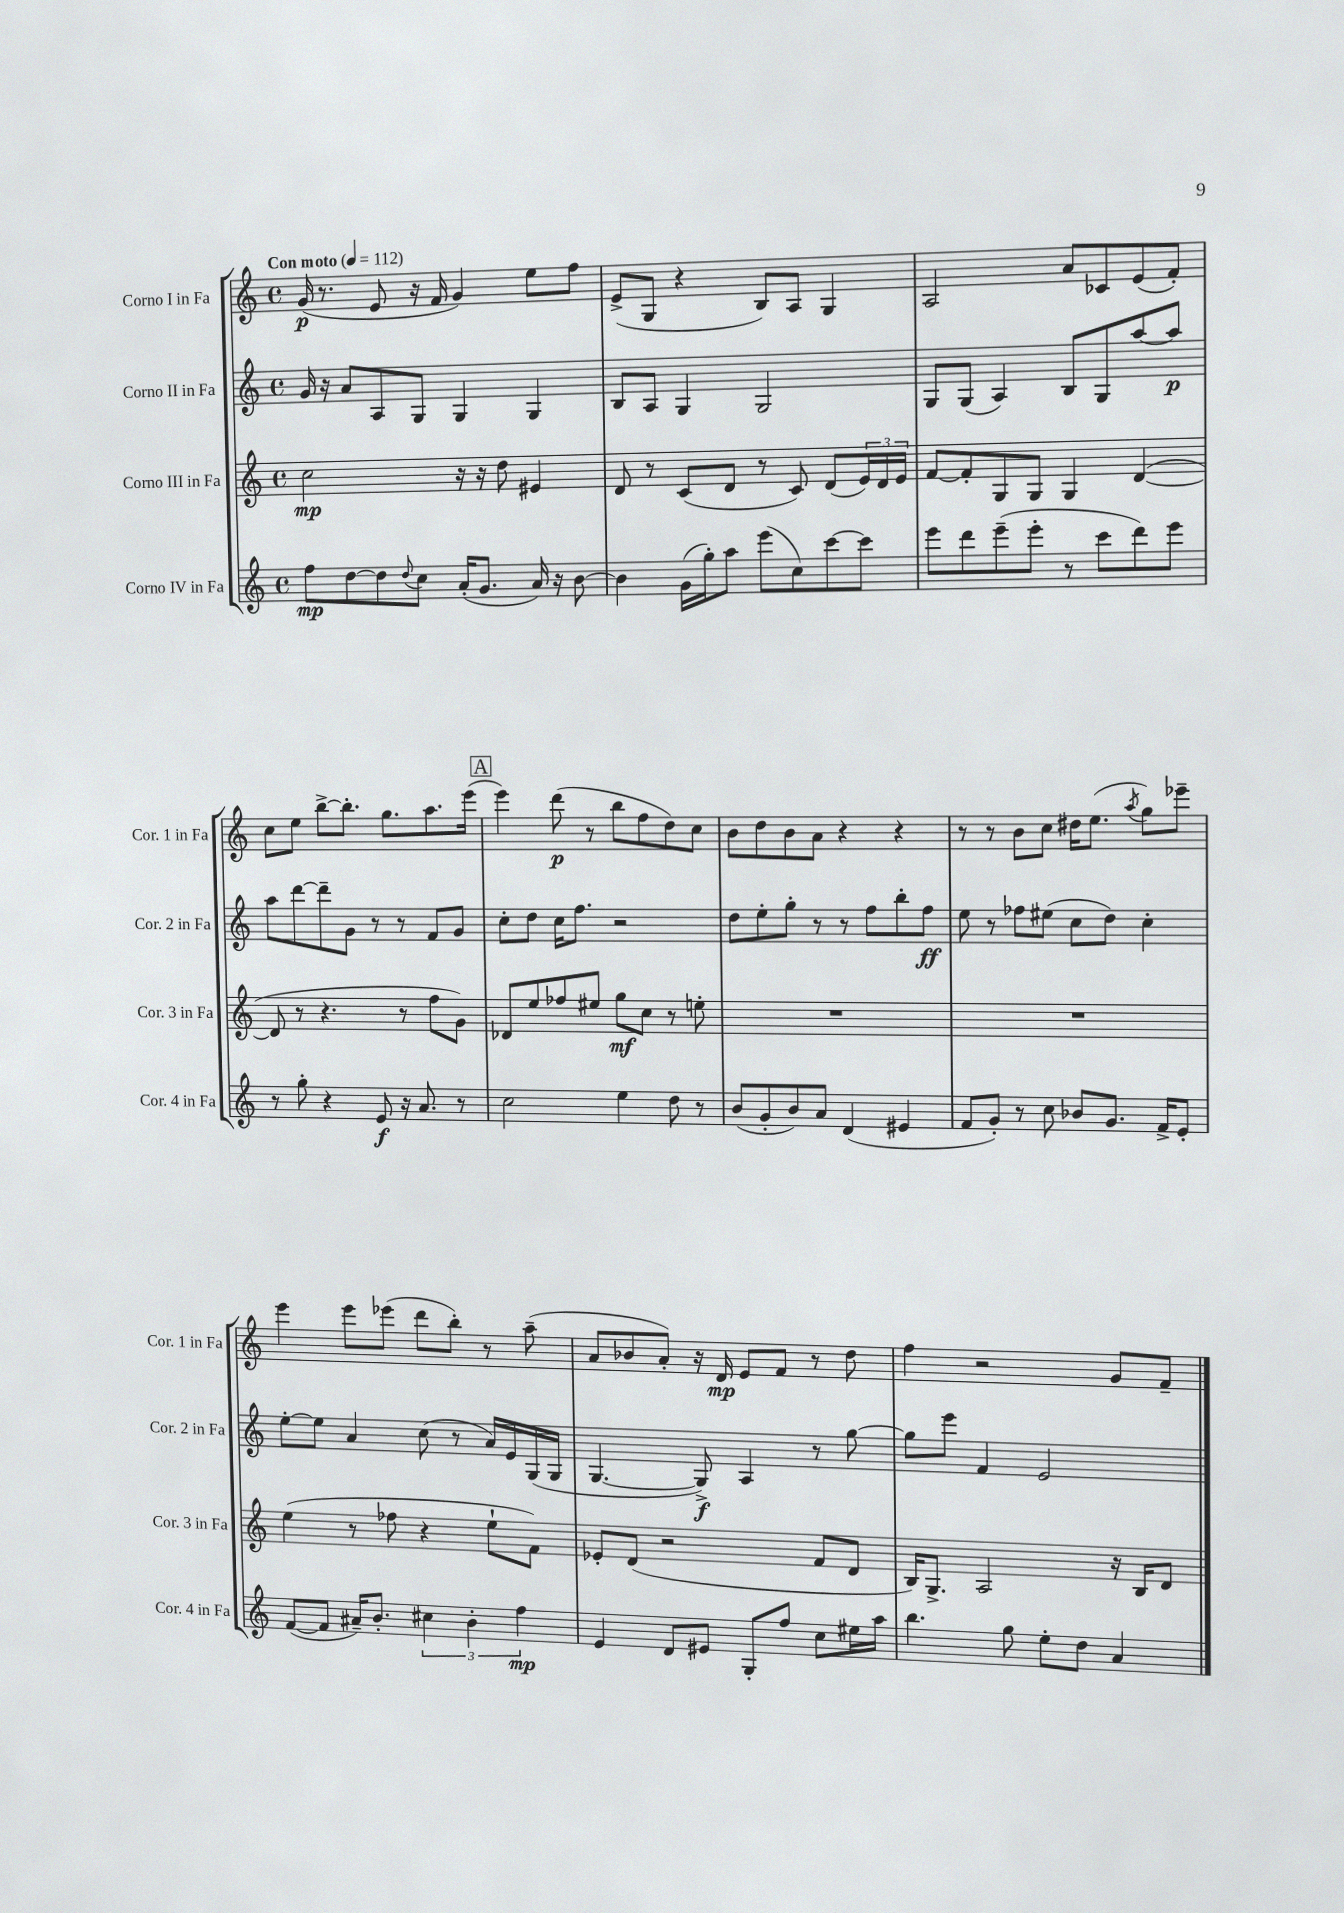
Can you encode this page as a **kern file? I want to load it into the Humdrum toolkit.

**kern	**kern	**kern	**kern
*staff4	*staff3	*staff2	*staff1
*clefG2	*clefG2	*clefG2	*clefG2
*k[]	*k[]	*k[]	*k[]
*M4/4	*M4/4	*M4/4	*M4/4
*met(c)	*met(c)	*met(c)	*met(c)
*MM112	*MM112	*MM112	*MM112
8ff	2cc	16g	(16g
.	.	16r	8.r
[8dd	.	8a	.
8dd]	.	8A	8e
8qqdd	.	.	.
8cc	.	8G	16r
.	.	.	16f
(16a'	16r	4G	4g)
8.g	16r	.	.
.	8dd	.	.
16a)	4e#	4G	8ee
16r	.	.	.
[8b	.	.	8ff
=	=	=	=
4b]	8d	8B	(8e^
.	8r	8A	8G
(16g	(8c	4G	4r
16gg')	.	.	.
8aa	8d	.	.
(8eee	8r	2G	8B)
8cc)	8c)	.	8A
[8ccc	(8d	.	4G
8ccc]	24e)	.	.
.	24d	.	.
.	24e	.	.
=	=	=	=
8eee	[8f	8G	2A
8ddd	8f']	(8G	.
(8eee~	8G	4A)	.
8eee'	8G	.	.
8r	4G	8B	8a
8ccc	.	8G	8c-
8ddd)	([4d	[8aa	(8e
8eee	.	8aa]	8f')
=	=	=	=
8r	8d]	8aa	8cc
8gg'	8r	[8ddd	8ee
4r	4.r	8ddd~]	[8bb^
.	.	8g	8.bb']
8e	.	8r	.
.	.	.	8.gg
16r	8r	8r	.
8.a	.	.	.
.	8ff	8f	8.aa
8r	8g)	8g	.
.	.	.	(16eee
=	=	=	=
2cc	8d-	8cc'	4eee)
.	8ee	8dd	.
.	8ff-	16cc	(8ddd
.	.	8.ff	.
.	8ee#	.	8r
4ee	8gg	2r	8bb
.	8cc	.	8ff
8dd	8r	.	8dd)
8r	8ee'	.	8cc
=	=	=	=
(8b	1r	8dd	8b
8g'	.	8ee'	8dd
8b)	.	8gg'	8b
8a	.	8r	8a
(4d	.	8r	4r
.	.	8ff	.
4e#	.	8bb'	4r
.	.	8ff	.
=	=	=	=
8f	1r	8ee	8r
8g')	.	8r	8r
8r	.	8ff-	8b
8cc	.	(8ee#	8cc
8b-	.	8cc	16dd#
.	.	.	(8.ee
8.g	.	8dd)	.
.	.	.	8qaa
.	.	4cc'	8gg)
16f^	.	.	.
8e'	.	.	8eee-~
=	=	=	=
([8f	(4ee	[8ee'	4eee
8f]	.	8ee]	.
16a#~)	8r	4a	8eee
8.b'	.	.	.
.	8ff-	.	(8eee-
6cc#	4r	(8cc	8ddd
.	.	8r	8bb')
6b'	.	.	.
.	8ee`	16a)	8r
.	.	16e	.
6ff	.	.	.
.	8f)	(16G	(8aa~
.	.	16G	.
=	=	=	=
4e	8e-'	[4.G	8a
.	(8d	.	8b-
8d	2r	.	8a')
8e#	.	8G^])	16r
.	.	.	16d
8G'	.	4A	8e
8ff	.	.	8f
8cc	8f	8r	8r
16ee#	8d	[8gg	8dd
16aa	.	.	.
=	=	=	=
4.bb	16B)	8gg]	4ff
.	8.G^	.	.
.	.	8eee	.
.	2A	4f	2r
8gg	.	.	.
8ee'	.	2e	.
8dd	.	.	.
4a	16r	.	8g
.	16B	.	.
.	8d	.	8f~
==	==	==	==
*-	*-	*-	*-
